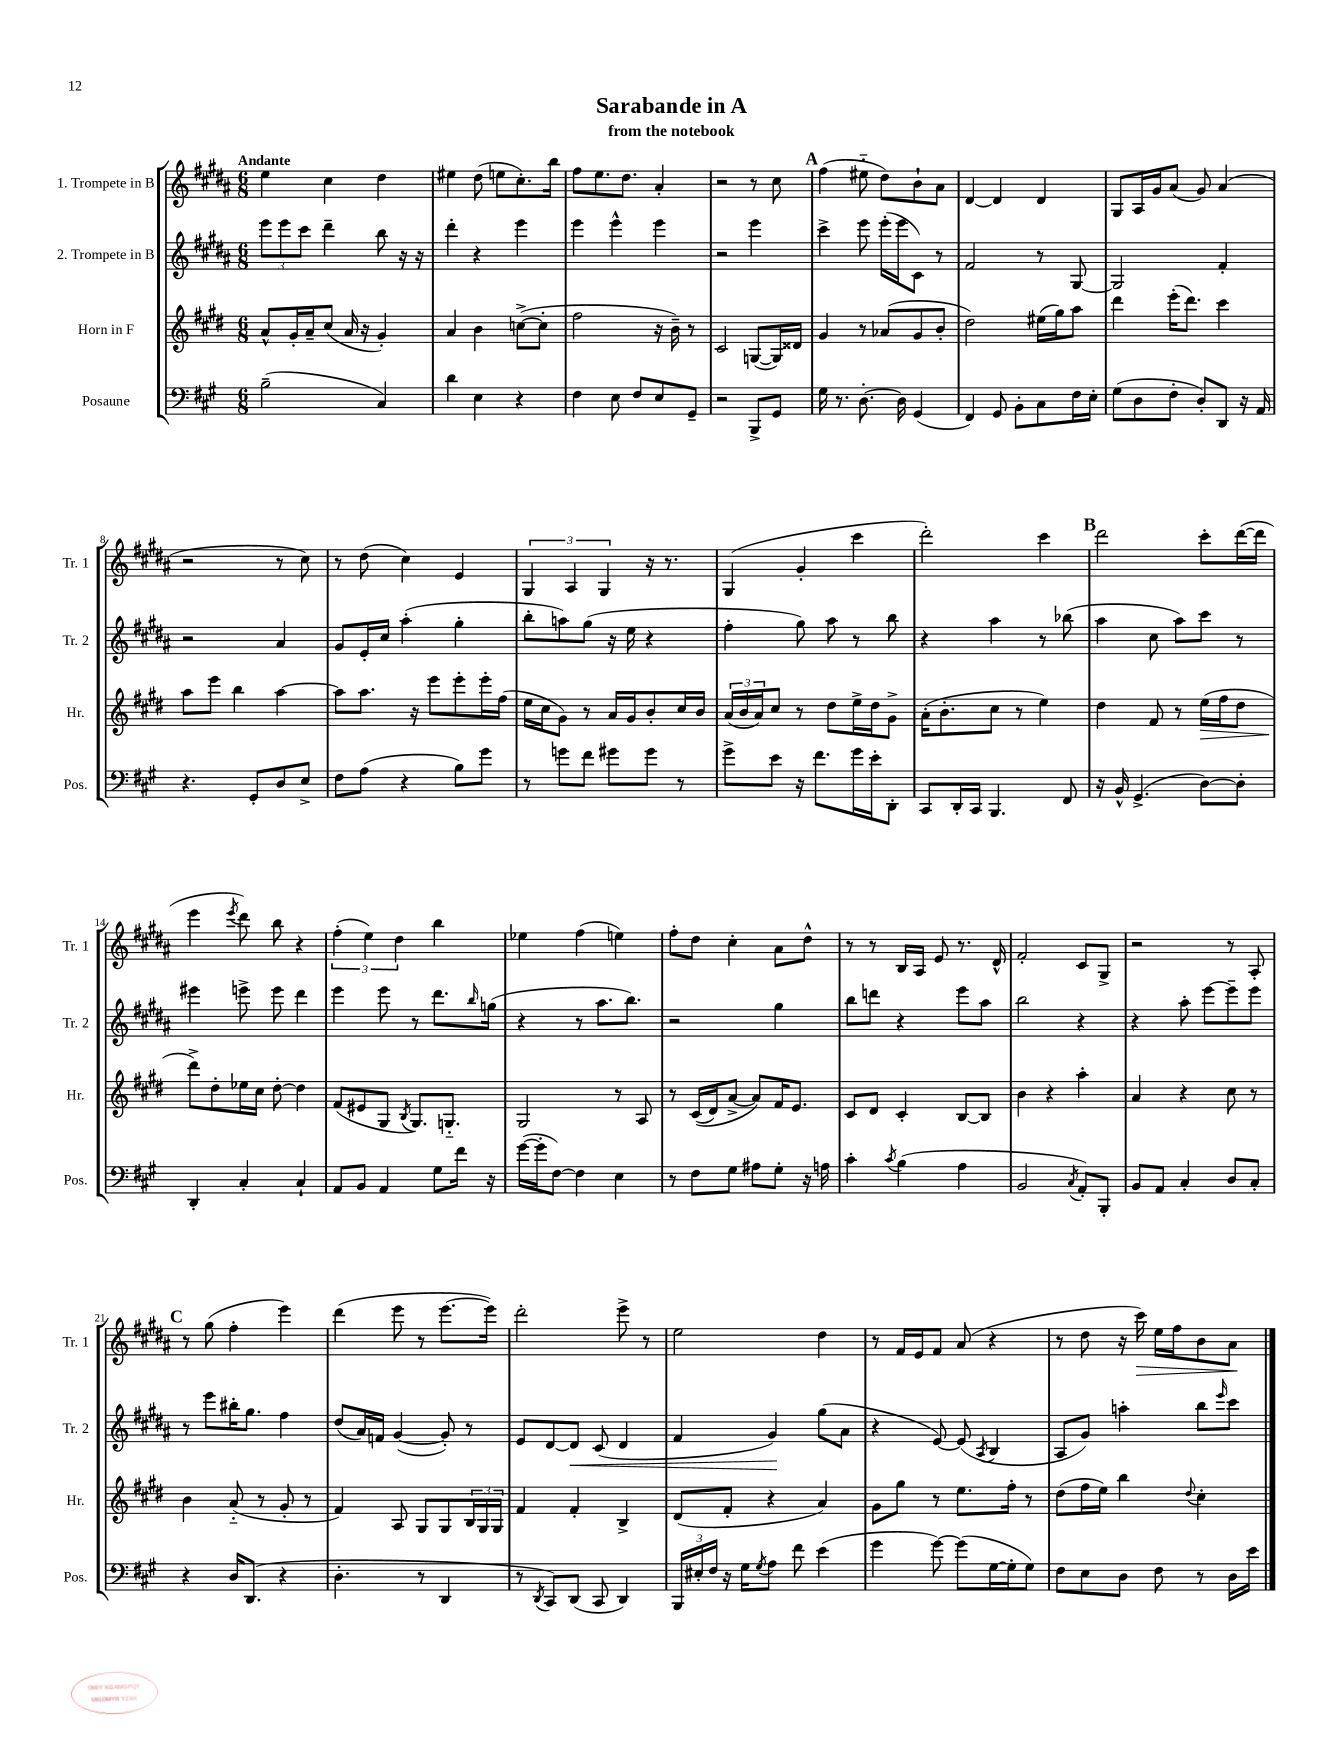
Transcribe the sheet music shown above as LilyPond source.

\header { title = "Sarabande in A" subtitle = "from the notebook" }
<<
\new StaffGroup <<
\new Staff = "s0" \with { instrumentName = "1. Trompete in B" shortInstrumentName = "Tr. 1" } {
    \clef treble \key b \major \numericTimeSignature \time 6/8 \tempo "Andante"
    e''4 cis''4 dis''4 |
    eis''4 dis''8( e''8 cis''8.-.) b''16 |
    fis''8 e''8. dis''8. ais'4-. |
    r2 r8 cis''8 |
    \mark \markup { \bold "A" } fis''4( eis''8-_ dis''8) b'8-! ais'8 |
    dis'4~ dis'4 dis'4 |
    gis8 ais16 gis'16 ais'8( gis'8) ais'4( |
    r2 r8 cis''8) |
    r8 dis''8( cis''4) e'4 |
    \tuplet 3/2 { gis4 ais4 gis4 } r16 r8. |
    gis4( gis'4-. cis'''4 |
    dis'''2-.) cis'''4 |
    \mark \markup { \bold "B" } dis'''2 cis'''8-. dis'''16~( dis'''16 |
    e'''4 \acciaccatura { e'''8 } dis'''8) b''8 r4 |
    \tuplet 3/2 { fis''4-.( e''4) dis''4 } b''4 |
    ees''4 fis''4( e''4) |
    fis''8-. dis''8 cis''4-. ais'8 dis''8-^ |
    r8 r8 b16 ais16 e'8 r8. dis'16-^ |
    fis'2-. cis'8 gis8-> |
    r2 r8 ais8-. |
    \mark \markup { \bold "C" } r8 gis''8( fis''4-. e'''4) |
    dis'''4( e'''8 r8 e'''8.~ e'''16) |
    dis'''2-. e'''8-> r8 |
    e''2 dis''4 |
    r8 fis'16 e'16 fis'8 ais'8( r4 |
    r8 dis''8 r16 cis'''16\>) e''16 fis''16 b'8 ais'8\! \bar "|." |
}
\new Staff = "s1" \with { instrumentName = "2. Trompete in B" shortInstrumentName = "Tr. 2" } {
    \clef treble \key b \major \numericTimeSignature \time 6/8
    \tuplet 3/2 { e'''8 e'''8 cis'''8 } dis'''4-- b''8 r16 r16 |
    dis'''4-. r4 e'''4 |
    e'''4 e'''4-^ e'''4 |
    r2 e'''4 |
    \mark \markup { \bold "A" } cis'''4-> e'''8 e'''16-.( e'''16 cis'8) r8 |
    fis'2 r8 gis8~ |
    gis2 fis'4-. |
    r2 ais'4 |
    gis'8 e'16-. cis''16 ais''4-.( gis''4-. |
    b''8-. a''8) gis''8( r16 e''16 r4 |
    fis''4-. gis''8) ais''8 r8 b''8 |
    r4 ais''4 r8 bes''8( |
    \mark \markup { \bold "B" } ais''4 cis''8 ais''8) cis'''8 r8 |
    eis'''4 e'''8-> e'''8 dis'''4 |
    e'''4 e'''8 r8 dis'''8. \grace { b''16 } g''16( |
    r4 r8 ais''8. b''8.) |
    r2 gis''4 |
    b''8 d'''8 r4 e'''8 ais''8 |
    b''2 r4 |
    r4 ais''8-. e'''8~ e'''8-- e'''8 |
    \mark \markup { \bold "C" } r8 e'''8 bis''16-. gis''8. fis''4 |
    dis''8( ais'16) f'16 gis'4~( gis'8-.) r8 |
    e'8 dis'8~ dis'8\< cis'8( dis'4 |
    fis'4 gis'4\!) gis''8( ais'8 |
    r4 e'8~) e'8( \acciaccatura { ais8 } b4 |
    ais8 gis'8) a''4-. b''8 \grace { e'''16 } cis'''8 \bar "|." |
}
\new Staff = "s2" \with { instrumentName = "Horn in F" shortInstrumentName = "Hr." } {
    \clef treble \key e \major \numericTimeSignature \time 6/8
    a'8-^ gis'16-. a'16-- cis''8( a'16 r16 gis'4-.) |
    a'4 b'4 c''8~->( c''8-. |
    fis''2 r16 b'16--) r8 |
    cis'2 g8~( g16) disis'16 |
    \mark \markup { \bold "A" } gis'4 r8 aes'8( gis'8 b'8-. |
    dis''2) eis''16( gis''16) a''8 |
    dis'''4 e'''16-.( dis'''8.) cis'''4 |
    a''8 e'''8 b''4 a''4~ |
    a''8 a''8. r16 e'''8 e'''8-. e'''16-. fis''16( |
    e''16 cis''16 gis'8) r8 a'16 gis'16 b'8-. cis''16 b'16 |
    \tuplet 3/2 { a'16( b'16 a'16) } cis''8 r8 dis''8 e''16-> dis''16 gis'8-> |
    a'16-.( b'8.-. cis''8 r8 e''4) |
    \mark \markup { \bold "B" } dis''4 fis'8 r8 e''16\>( fis''16 dis''8 |
    dis'''8->\!) dis''8-. ees''16 cis''16 dis''8~-. dis''4 |
    fis'8( eis'8 gis8 \acciaccatura { b8 } gis8.) g8.-_ |
    gis2 r8 a8 |
    r8 cis'16(\( dis'16) a'8~-> a'8\) fis'16 e'8. |
    cis'8 dis'8 cis'4-. b8~ b8 |
    b'4 r4 a''4-. |
    a'4 r4 cis''8 r8 |
    \mark \markup { \bold "C" } b'4 a'8-_( r8 gis'8-. r8 |
    fis'4) a8 gis8 gis8 \tuplet 3/2 { b16 gis16 gis16 } |
    fis'4 fis'4-. b4-> |
    dis'8( fis'8-. r4 a'4) |
    gis'8 gis''8 r8 e''8. fis''16-. r8 |
    dis''8( fis''16 e''16) b''4 \appoggiatura { dis''8 } cis''4-. \bar "|." |
}
\new Staff = "s3" \with { instrumentName = "Posaune" shortInstrumentName = "Pos." } {
    \clef bass \key a \major \numericTimeSignature \time 6/8
    b2--( cis4) |
    d'4 e4 r4 |
    fis4 e8 fis8 e8 gis,8-- |
    r2 b,,8-> gis,8 |
    \mark \markup { \bold "A" } gis16 r8. d8.~-. d16 gis,4( |
    fis,4) gis,8 b,8-. cis8 fis16 e16-. |
    gis8( d8 fis8-. d8-.) d,8 r16 a,16 |
    r4. gis,8-. d8 e8-> |
    fis8 a8( r4 b8) gis'8 |
    r8 g'8 fis'8 gis'8 gis'8 r8 |
    gis'8-> e'8 r16 fis'8. gis'16 e'16-. d,8-. |
    cis,8 d,16-. cis,16 b,,4. fis,8 |
    \mark \markup { \bold "B" } r16 b,16-^ gis,4.->( d8~) d8-. |
    d,4-. cis4-. cis4-! |
    a,8 b,8 a,4 gis8 fis'16 r16 |
    gis'16~( gis'16-. fis8~) fis4 e4 |
    r8 fis8 gis8 ais8 gis8-. r16 a16 |
    cis'4-. \acciaccatura { cis'8 } b4( a4 |
    b,2 \acciaccatura { cis8 } a,8-.) b,,8-. |
    b,8 a,8 cis4-. d8 cis8-. |
    \mark \markup { \bold "C" } r4 d16 d,8.( r4 |
    d4.-. r8 d,4 |
    r8 \acciaccatura { d,8 } cis,8) d,8( cis,8 d,4) |
    \tuplet 3/2 { b,,16 eis16-. fis16 } r16 gis16 \acciaccatura { gis8 } a8 fis'8 e'4( |
    gis'4 gis'8~) gis'8( gis16~ gis16-. gis8) |
    fis8 e8 d8 fis8 r8 d16 e'16 \bar "|." |
}
>>
>>
